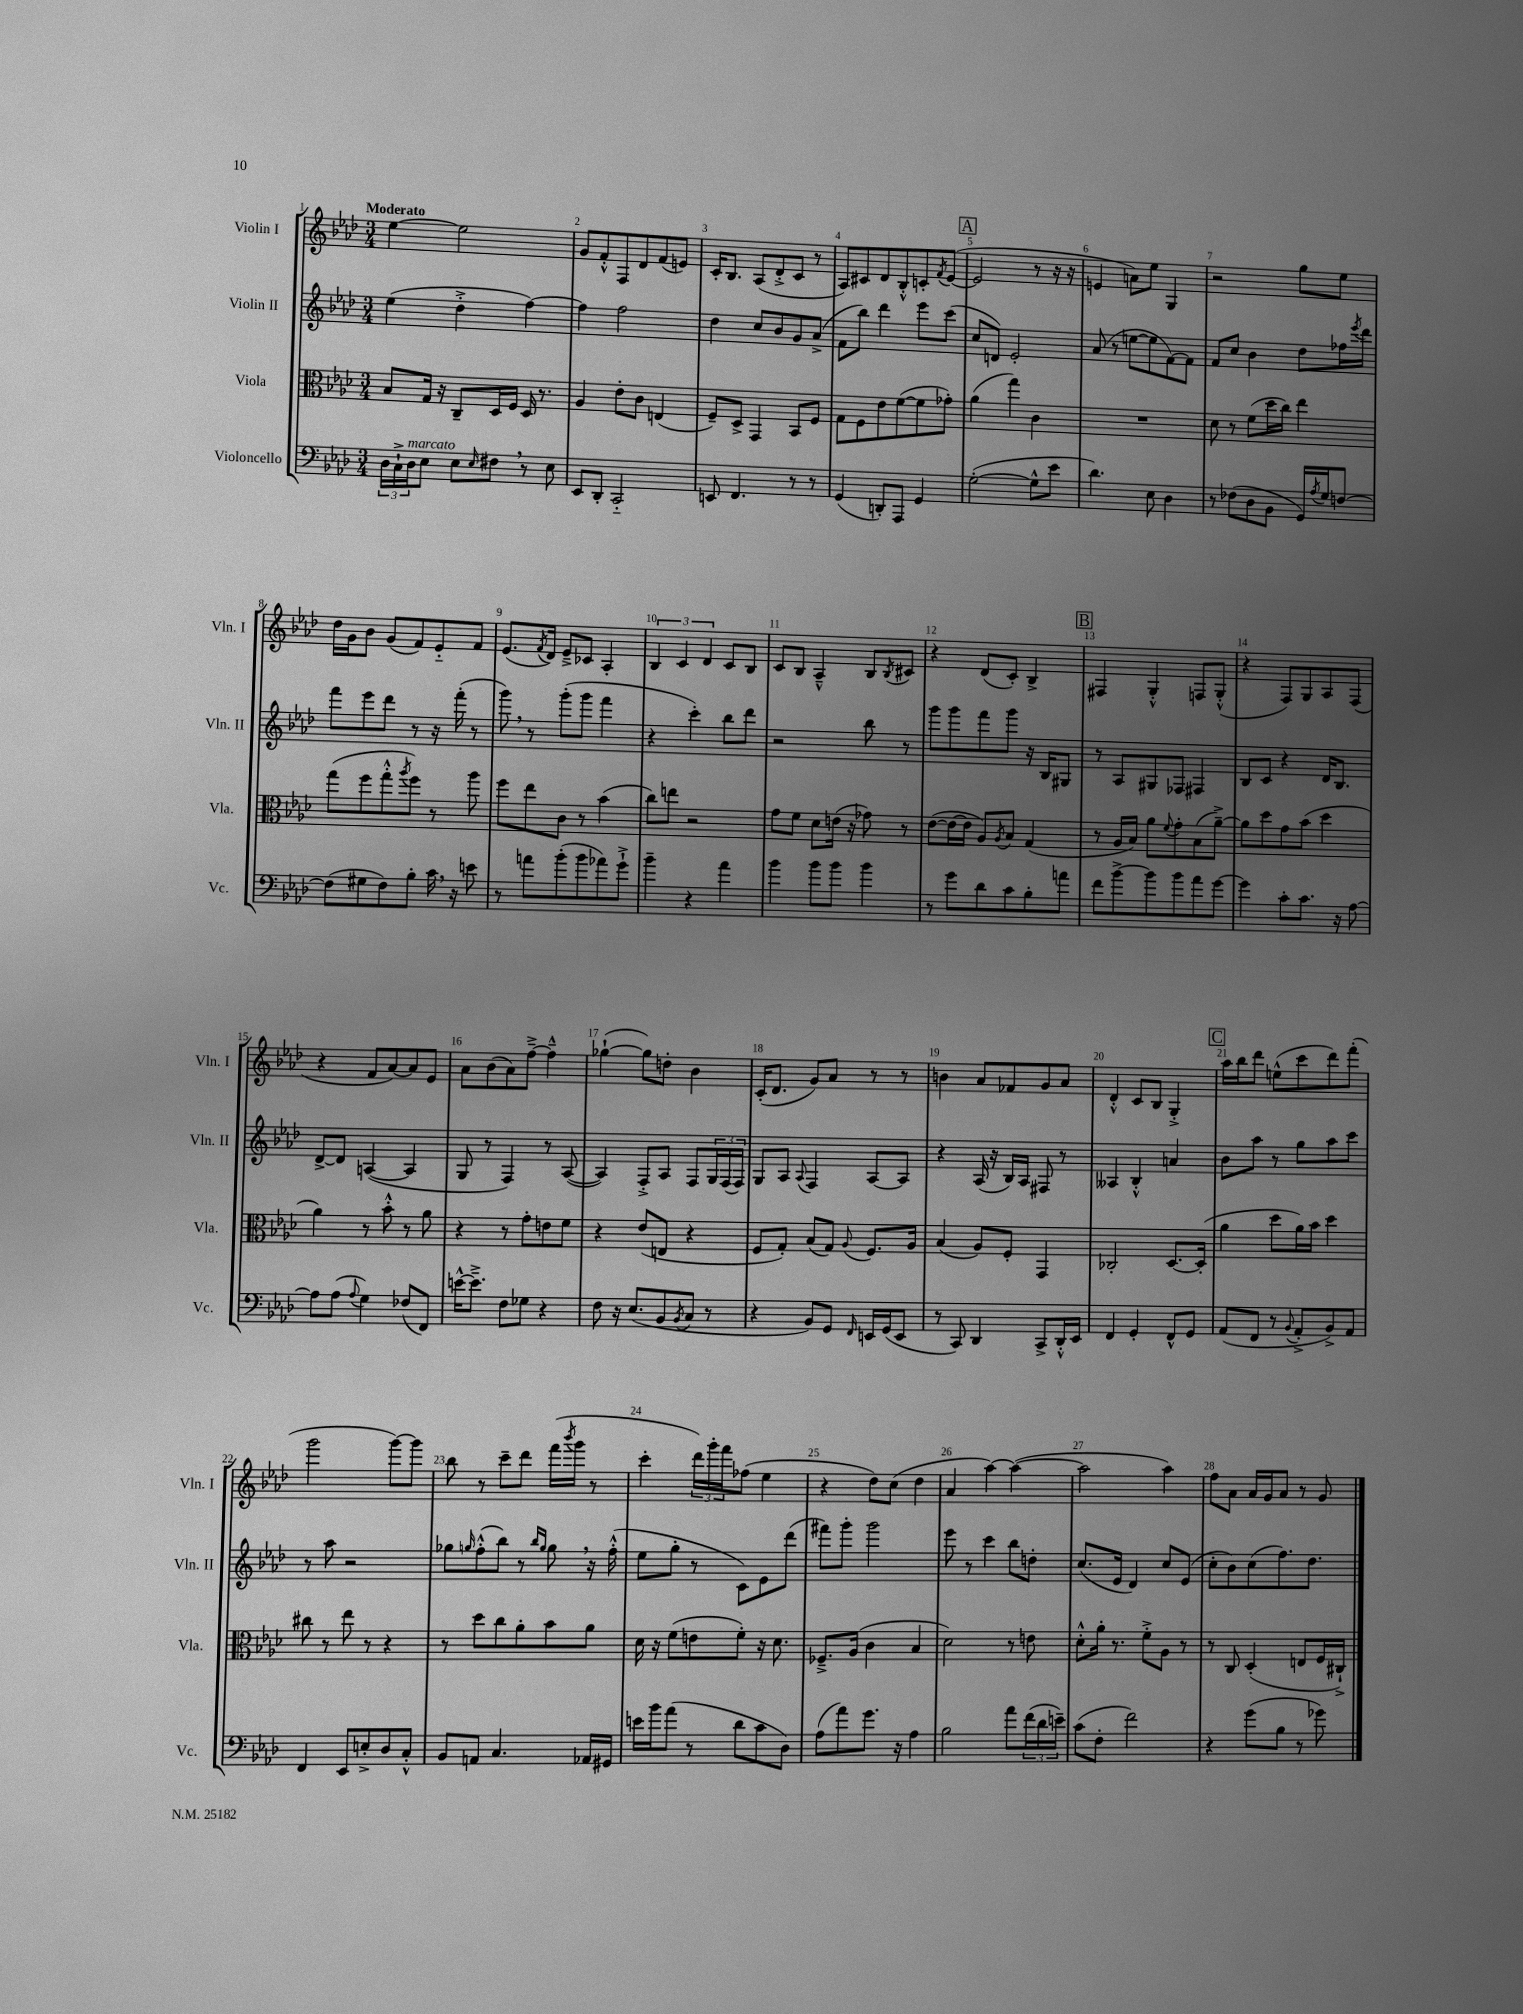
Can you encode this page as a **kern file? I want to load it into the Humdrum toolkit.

**kern	**kern	**kern	**kern
*staff4	*staff3	*staff2	*staff1
*clefF4	*clefC3	*clefG2	*clefG2
*k[b-e-a-d-]	*k[b-e-a-d-]	*k[b-e-a-d-]	*k[b-e-a-d-]
*M3/4	*M3/4	*M3/4	*M3/4
24D-	8B-	(4ee-	[4ee-
24C`^	.	.	.
24D-	.	.	.
8E-	16G	.	.
.	16r	.	.
8E-	8C~	4dd-'^	2ee-]
16qqE-	.	.	.
8F#	16D-	.	.
.	16F	.	.
8r	16D-	[4ff)	.
.	8.r	.	.
8E-	.	.	.
=	=	=	=
8EE-	4A-	4ff]	8g
8DD-'	.	.	8f'^^
2CC'~	8e-'	2ff	8F
.	8c	.	8d-
.	(4E	.	(8f
.	.	.	8e)
=	=	=	=
8EE	8F~)	4dd-	16c'
.	.	.	8.B-
4.FF	8D-^	.	.
.	4GG	8cc	(8A-
.	.	8b-	8d-'^
8r	8BB-	8g	8c
8r	8F	(8a-^	8r
=	=	=	=
(4GG	8G	8f	8A-)
.	8F	8bb-)	8c#
8DD')	8e-	4ddd-	8d-
8AAA-	([8f	.	8B-'^^
4GG	8f]	8eee-	8c'
.	.	.	8qf
.	8g-')	(8ccc	([8e-
=	=	=	=
([2G'	(4a-	8cc	2e-]
.	.	8d)	.
.	4gg)	2e-'	.
8G^^]	4c	.	8r
8e-	.	.	16r
.	.	.	16r
=	=	=	=
4.d-)	2.r	(8a-	4e
.	.	8r	.
.	.	[8ee	8a)
8E-	.	8ee]	8ee-
4D-	.	[8f)	4G
.	.	8f]	.
=	=	=	=
8r	8d-	8f	2r
(8F-	8r	8cc	.
8D-	(8f	4b-	.
8BB-	16dd-	.	.
.	16cc)	.	.
16GG)	4ee-	8dd-	8gg
8qA-	.	.	.
16G	.	.	.
[8F	.	16ff-	8ee-
.	.	8qeee-	.
.	.	16ddd-	.
=	=	=	=
(8F]	(8gg	8fff	16dd-
.	.	.	16g
8G#	8ff	8eee-	8b-
8F)	8gg'^^	8ddd-	(8g
.	8qaa-	.	.
8B-'	8ff)	8r	8f)
16c	8r	16r	8e-'~
16r	.	(16fff'	.
8e	8aa-	8r	8f
=	=	=	=
8r	8ff	8ggg)	(8.e-
8a	8ee-	8r	.
.	.	.	8qf
.	.	.	16d-)
(8b-'	8c	(8ggg'	8e-~^
8b-	8r	8ggg	8c-
8a-)	(4b-	4fff	4A-'
8g`^	.	.	.
=	=	=	=
4b-~	8cc)	4r	6B-
.	8ee	.	.
.	.	.	6c
4r	2r	4ccc')	.
.	.	.	6d-
4a-	.	8bb-	8c
.	.	8ddd-	8B-
=	=	=	=
4b-	8g	2r	8c
.	8f	.	8B-
8b-	8d-	.	4A-~^^
8b-	(16e	.	.
.	16r	.	.
4b-	8g-)	8bb-	8B-
.	.	.	8qB-
.	8r	8r	8c#
=	=	=	=
8r	([8e-	8ggg	4r
8g	16e-_	8ggg	.
.	16e-]	.	.
8d-	8A-)	8fff	(8d-
.	8qA-	.	.
8c	8B-	8ggg	8c')
8B-'	(4G	16r	4B-^
.	.	16B-	.
8a	.	8G#	.
=	=	=	=
8f	8r	8r	4F#
[8b-^	16A-	8A-	.
.	16B-)	.	.
8b-]	8a-	8G#	4G'^^
.	8qqf	.	.
8b-	8g'	8F-	.
8a-	(8B-	4F#	8F
[8g	[8a-~^)	.	(8G'^^
=	=	=	=
4g]	8a-]	8B-	4r
.	8dd-	8c	.
8c'	8g	4r	8F)
8.c	(8b-	.	8G
.	4dd-	16d-	8A-
16r	.	8.B-	.
[8A-	.	.	(8F
=	=	=	=
8A-]	4a-)	[8d-^	4r
(8A-	.	8d-]	.
8qqA-	.	.	.
4G)	8r	([4A	8f
.	8b-'^^	.	[8a-)
(8F-	8r	4A]	8a-]
8FF)	8a-	.	8e-
=	=	=	=
[16e^^	4r	8G	8a-
8.e~^]	.	.	.
.	.	8r	(8b-
8F	8r	4F)	8a-)
8G-	8g'	.	[8ff~^
4r	8e	8r	4ff~^^]
.	8f	([8A-	.
=	=	=	=
8F	4r	4A-])	([4gg-`
16r	.	.	.
(8.E-	.	.	.
.	(8e-	8F'^	8gg-])
8BB-	8E	8A-	8dd'
8qBB-	.	.	.
8C	4r	8F	4b-
8r	.	24G	.
.	.	(24F	.
.	.	24F)	.
=	=	=	=
4r	8F	8G	(16c'
.	.	.	8.d-
.	8G')	8A-	.
.	.	8qqA-	.
8BB-)	(8B-	4F	8g)
8GG	8G)	.	8a-
16qqFF	8qqA-	.	.
16EE	8.F	[8A-	8r
(16GG	.	.	.
8EE	.	8A-]	8r
.	16A-	.	.
=	=	=	=
8r	(4B-	4r	4b
8CC)	.	.	.
4DD-	8A-)	(16A-	8a-
.	.	16r	.
.	8F'	16B-)	8f-
.	.	16A-	.
8CC^	4GG	8F#	8g
16DD-'^^	.	8r	8a-
16EE-	.	.	.
=	=	=	=
4FF	2C-'	4A--	4d-'^^
4GG'	.	4B-'^^	8c
.	.	.	8B-
8FF^^	[8.D-	4a	4G'^
8GG	.	.	.
.	(16D-']	.	.
=	=	=	=
(8AA-	4a-	8b-	16aa-
.	.	.	16bb-
8FF	.	8aa-	8ddd-
8r	8dd-	8r	(8ee^^
8qqBB-	.	.	.
8AA-'^	16a-)	8gg	8ccc
.	16b-	.	.
8BB-^)	4dd-	8aa-	8ddd-)
8AA-	.	8ccc	(8fff'
=	=	=	=
4FF	8cc#	8r	2ggg
.	8r	8aa-	.
8EE-	8ee-	2r	.
8E'^	8r	.	.
8D-	4r	.	[8ggg)
8C'^^	.	.	8ggg]
=	=	=	=
8BB-	8r	8gg-	8bb-
.	.	16qqgg	.
8AA	8dd-	(8ff'^^	8r
4.C	8cc	8bb-)	8ccc~
.	8a-'	8r	8ddd-
.	.	16qqbb-	.
.	.	16qqgg	.
.	8b-	8gg	(16fff
.	.	.	8qbbb-
.	.	.	16ggg
16AA-	8a-	16r	8r
16GG#	.	(16ff'^^	.
=	=	=	=
16e	16d-	8ee-	4ccc'
16b-	16r	.	.
(8a-	(8f	8gg'	.
8r	8e	8r	24ddd-)
.	.	.	24ggg'
.	.	.	24fff
8d-	8f')	8c)	(8ff-
8c	16r	8e-	4ee-
.	8.d-	.	.
8D-)	.	(8ddd-	.
=	=	=	=
(8A-	8.F-~^	8fff#)	4r
8a-)	.	8ggg'	.
.	(16A-	.	.
8.g	4c	2ggg	8dd-)
.	.	.	(8cc
16r	.	.	.
4A-	4B-	.	4dd-
=	=	=	=
2B-	2d-)	8eee-	4a-
.	.	8r	.
.	.	4ccc	[4aa-)
8a-	8r	8bb-	(4aa-_
(24f	8e	8dd'	.
24d-	.	.	.
24e~)	.	.	.
=	=	=	=
(8c	8d-'^^	(8.cc	2aa-]
8F'	16a-'	.	.
.	8.r	16e-	.
2f)	.	4d-)	.
.	8f'^	.	.
.	8A-	8cc	4aa-)
.	8r	(8e-	.
=	=	=	=
4r	8r	8cc'	8ff
.	8C	8b-)	8a-
(8g	(4D-'	(8cc	16a-
.	.	.	16g
8B-	.	8.ff)	8a-
8r	8E	.	8r
.	.	8.dd-	.
8g-)	16F	.	8g
.	16C#`^)	.	.
==	==	==	==
*-	*-	*-	*-
